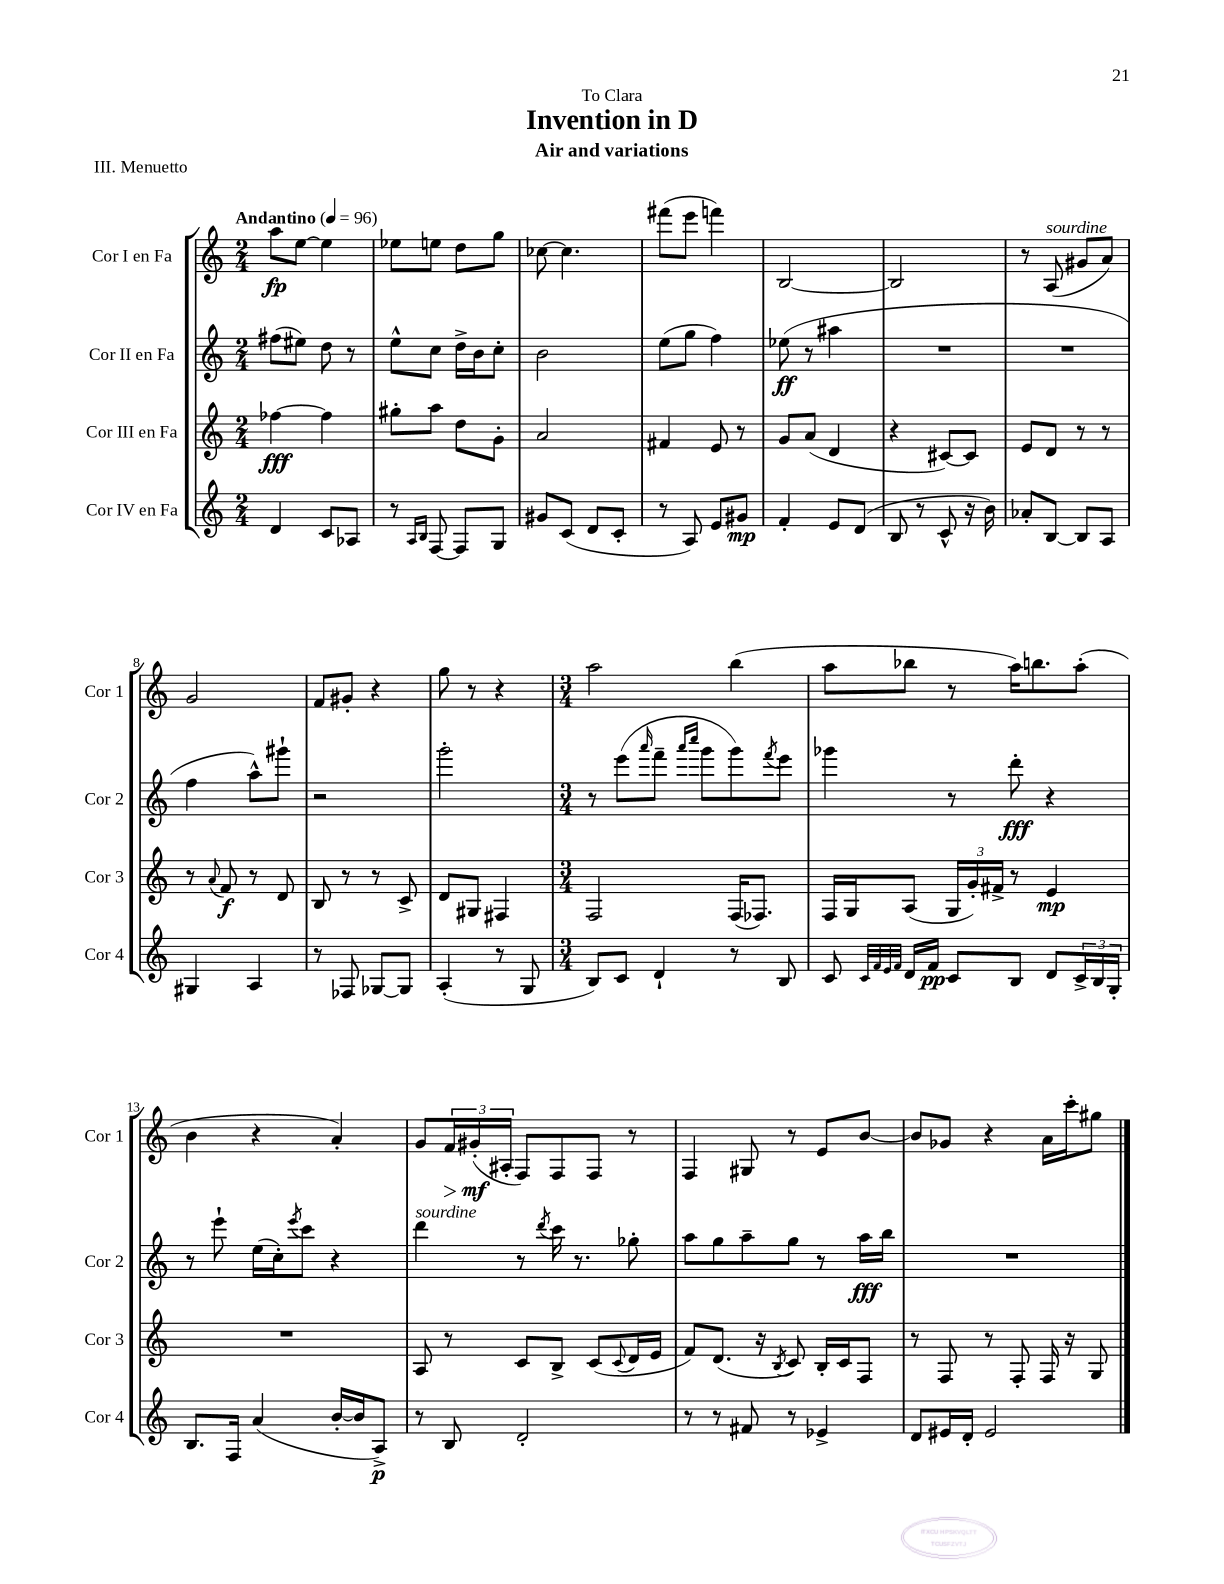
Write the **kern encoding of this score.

**kern	**kern	**kern	**kern
*staff4	*staff3	*staff2	*staff1
*clefG2	*clefG2	*clefG2	*clefG2
*k[]	*k[]	*k[]	*k[]
*M2/4	*M2/4	*M2/4	*M2/4
*MM96	*MM96	*MM96	*MM96
4d/	[4ff-\	(8ff#\L	8aa\L
.	.	8ee#\J)	[8ee\J
8c/L	4ff-\]	8dd\	4ee\]
8A-/J	.	8r	.
=	=	=	=
8r	8gg#'\L	8ee^^\L	8ee-\L
16qqA/LL	.	.	.
16qqB/JJ	.	.	.
[8F/	8aa\J	8cc\J	8ee\J
8F/]L	8dd\L	16dd^\LL	8dd\L
.	.	16b\J	.
8G/J	8g'\J	8cc'\J	8gg\J
=	=	=	=
8g#/L	2a/	2b\	[8cc-\
(8c/J	.	.	4.cc-\]
8d/L	.	.	.
8c'/J	.	.	.
=	=	=	=
8r	4f#/	(8ee\L	(8fff#\L
8A/)	.	8gg\J	8eee\J
8e/L	8e/	4ff\)	4fff\)
8g#/J	8r	.	.
=	=	=	=
4f'/	8g/L	(8ee-\	[2B/
.	(8a/J	8r	.
8e/L	4d/	4aa#\	.
(8d/J	.	.	.
=	=	=	=
8B/	4r	2r	2B/]
8r	.	.	.
8c^^/	[8c#/L)	.	.
16r	8c#/]J	.	.
16b\)	.	.	.
=	=	=	=
8a-'/L	8e/L	2r	8r
[8B/J	8d/J	.	(8A/
8B/]L	8r	.	8g#/L
8A/J	8r	.	8a/J)
=	=	=	=
4G#/	8r	4ff\	2g/
.	8qqa/	.	.
.	8f/	.	.
4A/	8r	8aa^^\L)	.
.	8d/	8ggg#`\J	.
=	=	=	=
8r	8B/	2r	8f/L
8F-/	8r	.	8g#'/J
[8G-/L	8r	.	4r
8G-/]J	8c^/	.	.
=	=	=	=
(4A'/	8d/L	2ggg'\	8gg\
.	8G#/J	.	8r
8r	4F#/	.	4r
8G/	.	.	.
=	=	=	=
*M3/4	*M3/4	*M3/4	*M3/4
8B/L)	2F/	8r	2aa\
8c/J	.	(8eee\L	.
.	.	16qqaaa/	.
4d`/	.	8fff~\J	.
.	.	16qqaaa/LL	.
.	.	16qqcccc/JJ	.
.	.	8ggg\L	.
8r	(16F/LK	8ggg\)	(4bb\
.	8.F-/J)	.	.
.	.	8qfff/	.
8B/	.	8eee\J	.
=	=	=	=
8c/	16F/LL	4ggg-\	8aa\L
.	16G/J	.	.
32qqc/LLL	.	.	.
32qqf/	.	.	.
32qqe/	.	.	.
32qqf/JJJ	.	.	.
16d/LL	(8A/J	.	8bb-\J
16f/JJ	.	.	.
8c/L	24G/LL	8r	8r
.	24g'/)	.	.
.	24f#^/JJ	.	.
8B/J	8r	8ddd'\	16aa\LK)
.	.	.	8.bb\
8d/L	4e/	4r	.
24c^/L	.	.	(8aa'\J
24B/	.	.	.
24G'/JJ	.	.	.
=	=	=	=
8.B/L	2.r	8r	4b\
.	.	8eee`\	.
16F/Jk	.	.	.
(4a/	.	(16ee\LL	4r
.	.	16cc'\J)	.
.	.	8qeee/	.
.	.	8ccc\J	.
[16b'/LL	.	4r	4a'/)
16b/]J	.	.	.
8A^/J)	.	.	.
=	=	=	=
8r	8A/	4ddd\	8g/L
8B/	8r	.	24f/L
.	.	.	(24g#'/
.	.	.	24A#'/JJ
2d'/	8c/L	8r	8F/L)
.	.	8qddd/	.
.	8B^/J	16ccc\	8F/
.	.	8.r	.
.	(8c/L	.	8F/J
.	8qqc/	.	.
.	16d/L	8gg-'\	8r
.	16e/JJ	.	.
=	=	=	=
8r	8f/L)	8aa\L	4F/
8r	(8.d/J	8gg\	.
8f#/	.	8aa~\	8G#/
.	16r	.	.
.	8qB/	.	.
8r	8c/)	8gg\J	8r
4e-^/	16B'/LL	8r	8e/L
.	16c/J	.	.
.	8F/J	16aa\LL	[8b/J
.	.	16bb\JJ	.
=	=	=	=
8d/L	8r	2.r	8b/]L
16e#/L	8F/	.	8g-/J
16d'/JJ	.	.	.
2e#/	8r	.	4r
.	8F'/	.	.
.	16F/	.	16a\LL
.	16r	.	16ccc'\J
.	8G/	.	8gg#\J
==	==	==	==
*-	*-	*-	*-
